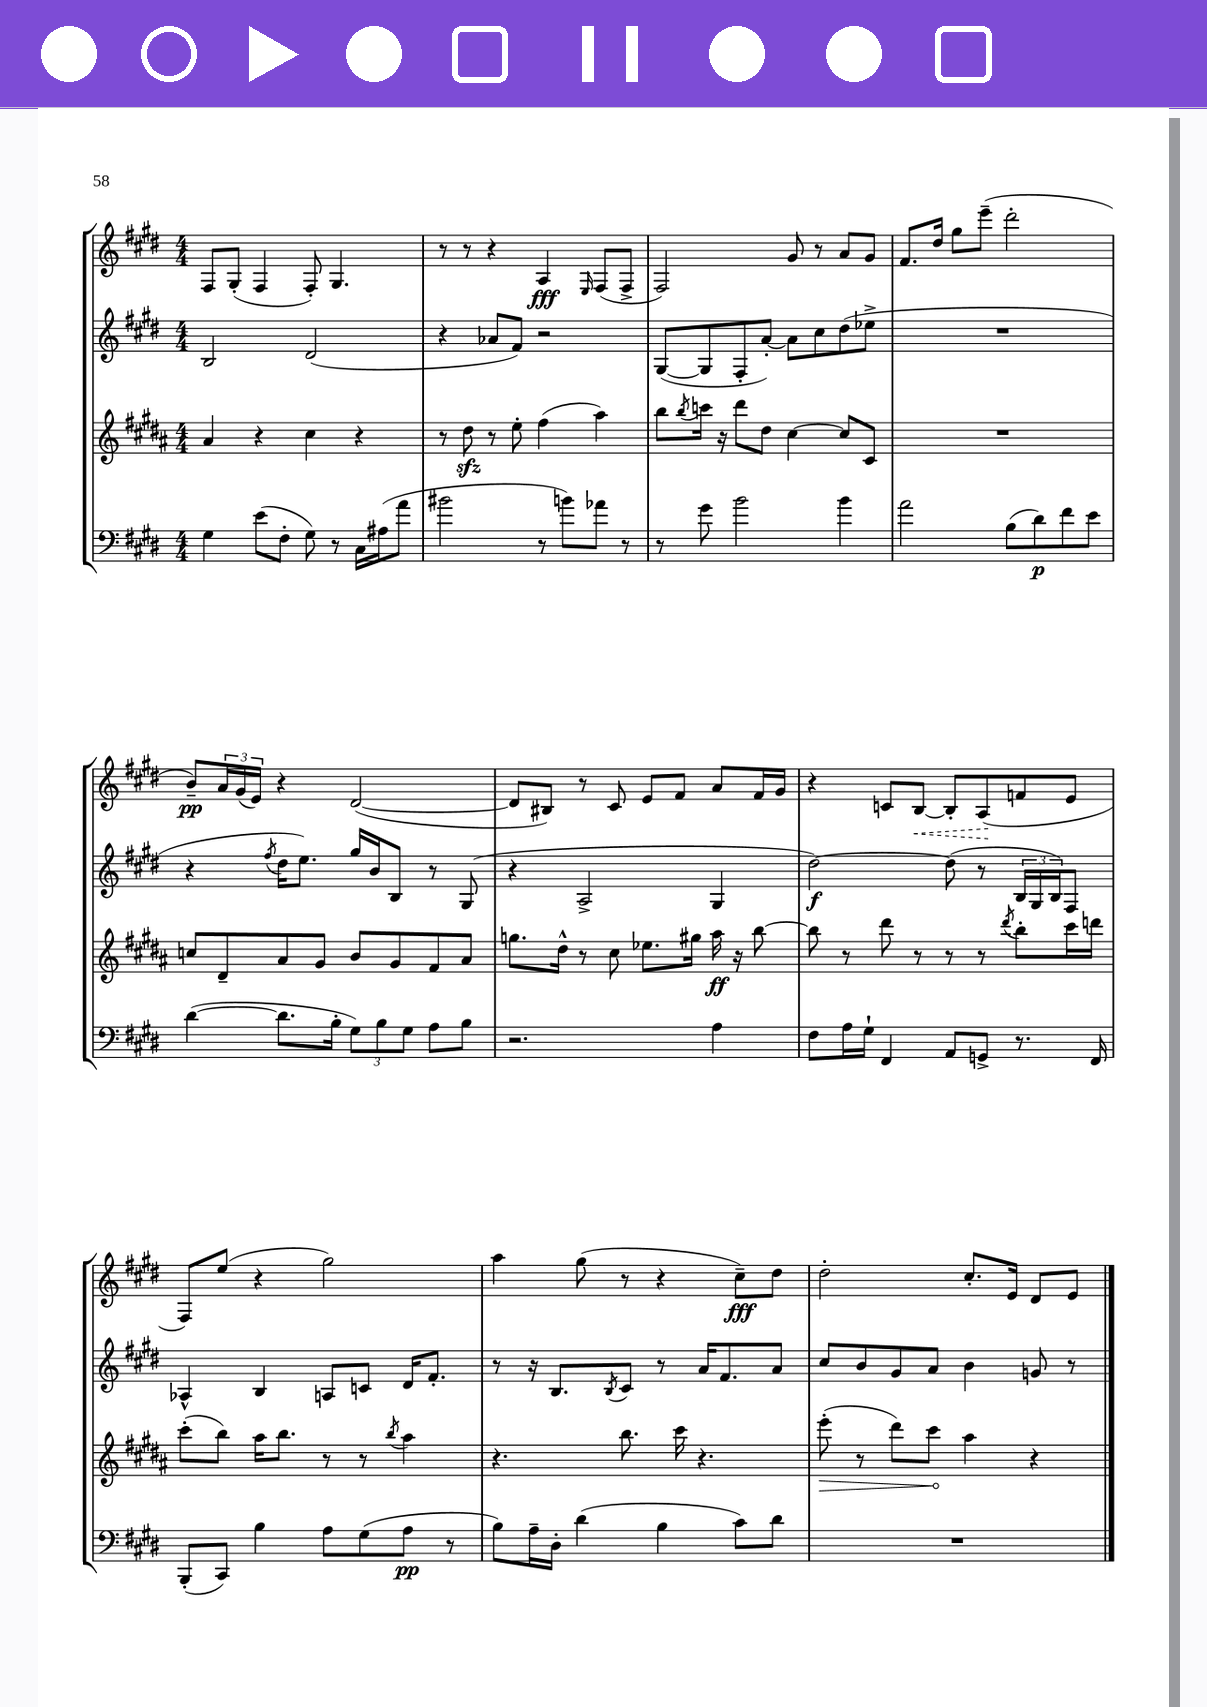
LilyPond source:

<<
\new StaffGroup <<
\new Staff = "s0" {
    \clef treble \key e \major \numericTimeSignature \time 4/4
    fis8 gis8-.( fis4 fis8-.) gis4. |
    r8 r8 r4 a4\fff \grace { e16 } fis8( fis8-> |
    fis2) gis'8 r8 a'8 gis'8 |
    fis'8. dis''16 gis''8 e'''8--( dis'''2-. |
    b'8--\pp) \tuplet 3/2 { a'16 gis'16( e'16) } r4 dis'2~( |
    dis'8 bis8) r8 cis'8 e'8 fis'8 a'8 fis'16 gis'16 |
    r4 c'8 \once \override Hairpin.style = #'dashed-line b8~\< b8-. a8\!( f'8 e'8 |
    fis8) e''8( r4 gis''2) |
    a''4 gis''8( r8 r4 cis''8--\fff) dis''8 |
    dis''2-. cis''8.-. e'16 dis'8 e'8 \bar "|." |
}
\new Staff = "s1" {
    \clef treble \key e \major \numericTimeSignature \time 4/4
    b2 dis'2( |
    r4 aes'8 fis'8) r2 |
    gis8~( gis8 fis8-. a'8~-.) a'8 cis''8 dis''8( ees''8-> |
    R1 |
    r4 \acciaccatura { fis''8 } dis''16 e''8.) gis''16 b'16 b8 r8 gis8( |
    r4 a2-> gis4 |
    dis''2~\f) dis''8( r8 \tuplet 3/2 { b16 gis16 b16) } fis8 |
    aes4-^ b4 a8 c'8 dis'16 fis'8.-. |
    r8 r16 b8. \acciaccatura { b8 } cis'8 r8 a'16 fis'8. a'8 |
    cis''8 b'8 gis'8 a'8 b'4 g'8 r8 \bar "|." |
}
\new Staff = "s2" {
    \clef treble \key b \major \numericTimeSignature \time 4/4
    ais'4 r4 cis''4 r4 |
    r8 dis''8\sfz r8 e''8-. fis''4( ais''4) |
    b''8 \acciaccatura { b''8 } c'''16 r16 dis'''8 dis''8 cis''4~ cis''8 cis'8 |
    R1 |
    c''8 dis'8-- ais'8 gis'8 b'8 gis'8 fis'8 ais'8 |
    g''8. dis''16-^ r8 cis''8 ees''8. gis''16 ais''16\ff r16 b''8~ |
    b''8 r8 dis'''8 r8 r8 r8 \acciaccatura { dis'''8 } b''8-. cis'''16 d'''16 |
    cis'''8-.( b''8) ais''16 b''8. r8 r8 \acciaccatura { b''8 } ais''4 |
    r4. b''8. cis'''16 r4. |
    \once \override Hairpin.circled-tip = ##t e'''8-.\>( r8 dis'''8) cis'''8\! ais''4 r4 \bar "|." |
}
\new Staff = "s3" {
    \clef bass \key e \major \numericTimeSignature \time 4/4
    gis4 e'8( fis8-. gis8) r8 cis16 ais16( a'8 |
    bis'2 r8 b'8) aes'8 r8 |
    r8 gis'8 b'2 b'4 |
    a'2 b8( dis'8\p) fis'8 e'8 |
    dis'4~( dis'8. b16-. \tuplet 3/2 { gis8) b8 gis8 } a8 b8 |
    r2. a4 |
    fis8 a16 gis16-! fis,4 a,8 g,8-> r8. fis,16 |
    b,,8-.( cis,8) b4 a8 gis8( a8\pp r8 |
    b8) a16-- dis16-. dis'4( b4 cis'8) dis'8 |
    R1 \bar "|." |
}
>>
>>
\layout { \context { \Score \remove "Bar_number_engraver" } }
